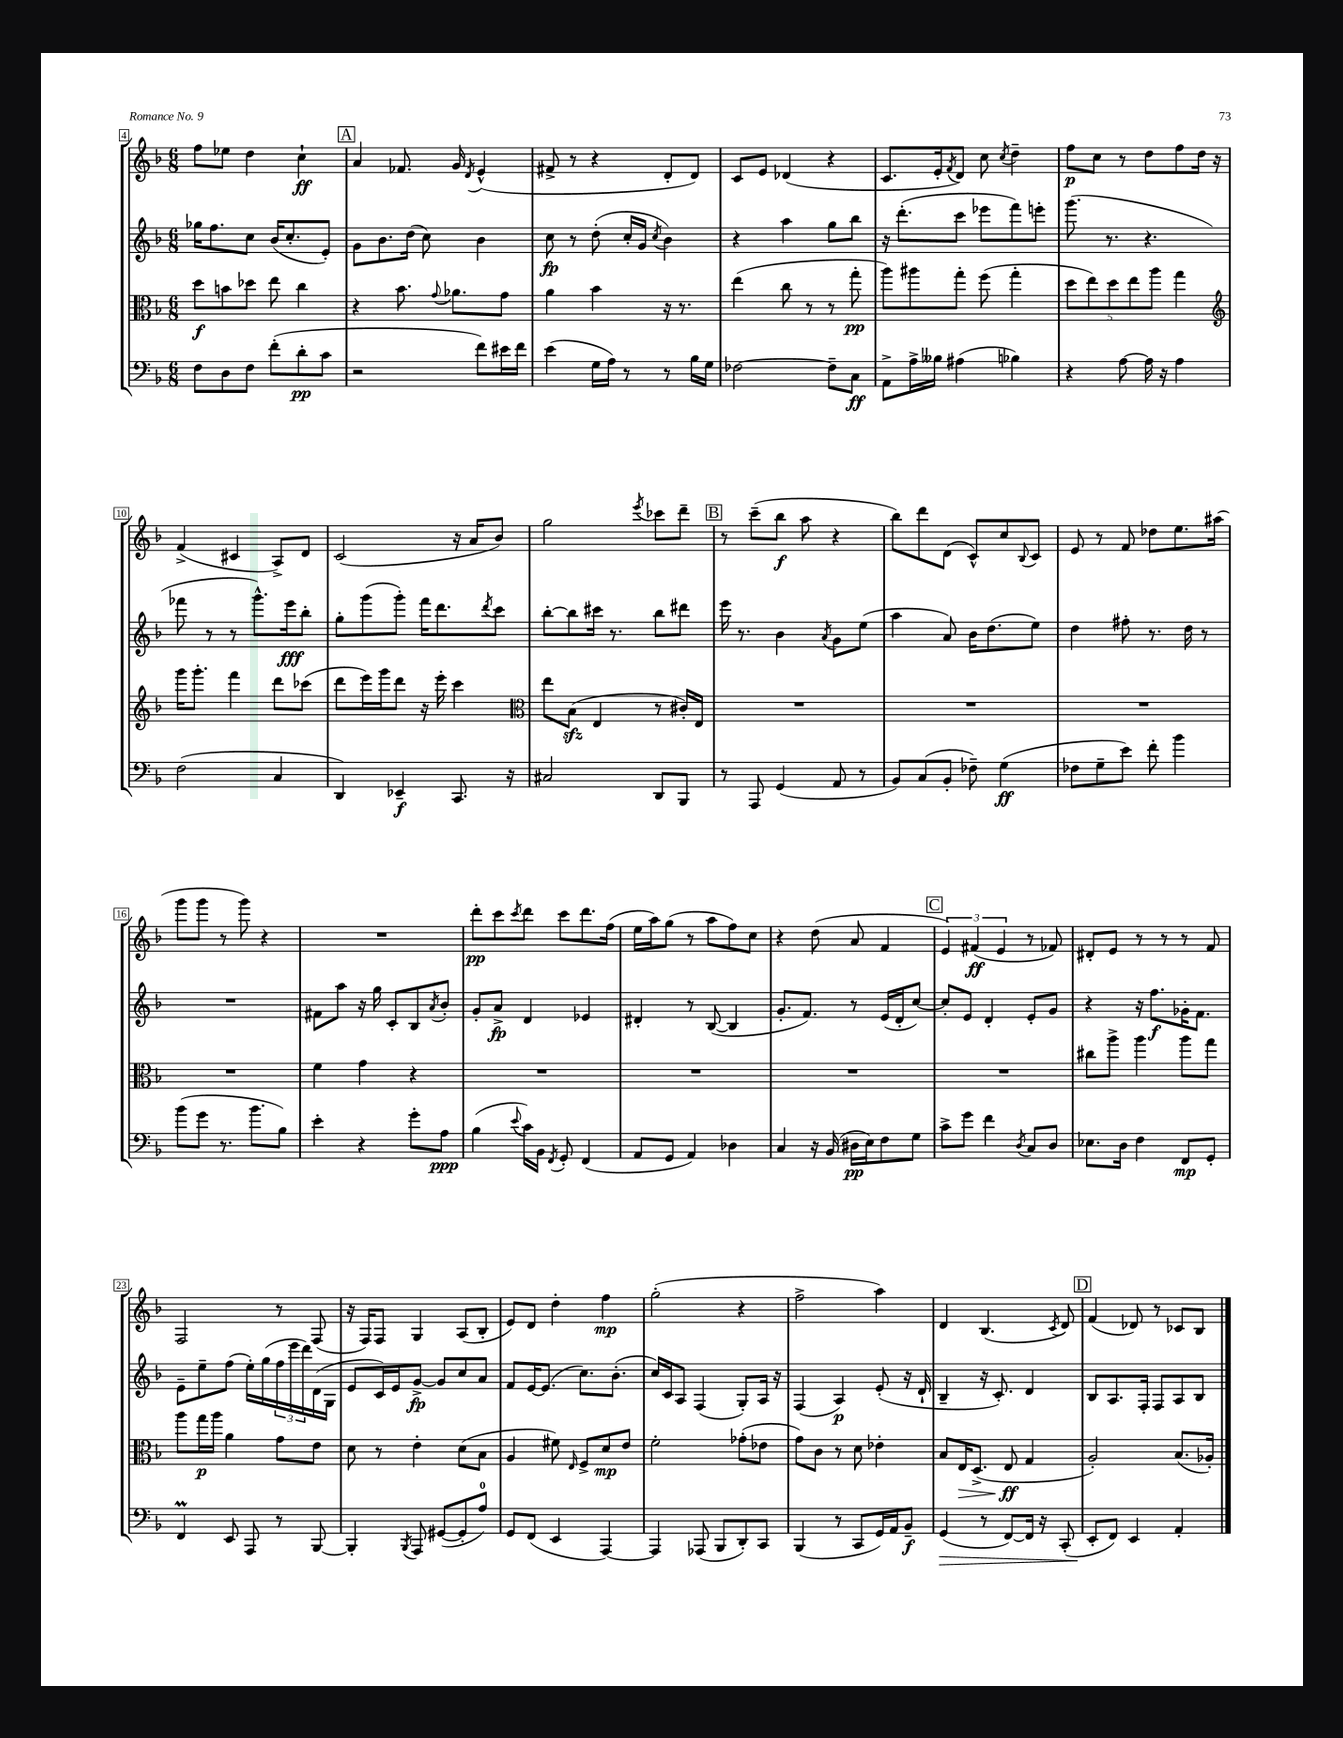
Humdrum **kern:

**kern	**kern	**kern	**kern
*staff4	*staff3	*staff2	*staff1
*clefF4	*clefC3	*clefG2	*clefG2
*k[b-]	*k[b-]	*k[b-]	*k[b-]
*M6/8	*M6/8	*M6/8	*M6/8
8F	8dd	16gg-	8ff
.	.	8.ff	.
8D	8b	.	8ee-
8F	8dd-	8cc	4dd
(8f'	8ee	(16b-	.
.	.	8.cc'	.
8d'	4cc	.	4cc`
8c	.	8e')	.
=	=	=	=
2r	4r	8g	4a
.	.	8.b-	.
.	8.b-	.	8.f-
.	.	(16dd	.
.	.	8cc)	.
.	8qqg	.	.
.	8.a-	.	16g
.	.	.	8qd
8f)	.	4b-	(4e^^
16e#	8g	.	.
16f	.	.	.
=	=	=	=
(4e	4a	8cc	8f#^
.	.	8r	8r
16G	4b-	(8dd'	4r
16A)	.	.	.
8r	.	16cc'	.
.	.	16g	.
.	.	8qcc	.
8r	16r	4b-)	8d'
.	8.r	.	.
16B-	.	.	8d)
16G	.	.	.
=	=	=	=
[2F-	(4ee	4r	8c
.	.	.	8e
.	8cc	4aa	(4d-
.	8r	.	.
8F-~]	8r	8gg	4r
8C	8gg'	8bb-	.
=	=	=	=
8AA^	8aa)	16r	8.c
.	.	(8.ddd'	.
16A^	8aa#	.	.
16B--	.	.	16e'
.	.	.	8qf
(4A#	8gg'	8ccc	8d)
.	(8ff	8eee-	8cc
.	.	.	8qcc
4B-)	4gg'	8fff)	4dd~
.	.	8eee'	.
=	=	=	=
4r	10dd	(8.ggg	8ff
.	10ee)	.	.
.	.	.	8cc
.	.	8.r	.
.	10dd	.	.
[8A	.	.	8r
.	10ee	.	.
16A]	.	4.r	8dd
.	10aa	.	.
16r	.	.	.
4A	4gg	.	8ff
.	.	.	16dd
.	.	.	16r
=	=	=	=
*	*clefG2	*	*
(2F	16ggg	8fff-	(4f^
.	8.ggg'	.	.
.	.	8r	.
.	4fff	8r	4c#
.	.	8.ggg^^)	.
4C	8ddd	.	8A^)
.	.	16eee	.
.	(8ccc-	8bb-'	8d
=	=	=	=
4DD)	8ddd	8gg'	(2c
.	16eee)	(8ggg	.
.	16ggg	.	.
4EE-~	8ddd	8ggg')	.
.	16r	16fff	.
.	16eee'	8.ddd	.
8.CC	4ccc	.	16r
.	.	.	16a
.	.	8qddd	.
.	.	8ccc	8b-)
16r	.	.	.
=	=	=	=
*	*clefC3	*	*
2C#	8ee	[8bb-'	2gg
.	(8B-	8bb-]	.
.	4E	16ccc#	.
.	.	8.r	.
.	.	.	8qeee
8DD	8r	8bb-	8ccc-
8BBB-	16c#')	8ddd#	8ddd~
.	16E	.	.
=	=	=	=
8r	2.r	16eee	8r
.	.	8.r	.
8AAA	.	.	(8ccc~
(4GG	.	4b-	8bb-
.	.	.	8aa
.	.	8qa	.
8AA	.	8g	4r
8r	.	(8ee	.
=	=	=	=
8BB-)	2.r	4aa	8bb-)
(8C	.	.	8ddd
8BB-'	.	8a)	(8d
8F-~)	.	16b-	8c^^)
.	.	(8.dd	.
(4G	.	.	8cc
.	.	.	8qqB-
.	.	8ee)	8c
=	=	=	=
8F-	2.r	4dd	8e
8G~	.	.	8r
8e)	.	8ff#'	8f
8f'	.	8.r	8dd-
4b-	.	.	8.ee
.	.	16dd	.
.	.	8r	.
.	.	.	(16aa#
=	=	=	=
(8b-	2.r	2.r	8ggg
8g	.	.	8ggg
8.r	.	.	8r
.	.	.	8ggg)
8.b-	.	.	.
.	.	.	4r
8B-)	.	.	.
=	=	=	=
4e'	4f	8f#	2.r
.	.	8aa	.
4r	4g	16r	.
.	.	16gg	.
.	.	8c'	.
8g'	4r	8B-	.
.	.	8qa	.
8A	.	8b-'	.
=	=	=	=
(4B-	2.r	8g'	8ddd'
.	.	8a^	8ccc
8qqe	.	.	8qccc
16c)	.	4d	8ddd
16BB-	.	.	.
8qFF	.	.	.
8GG'	.	.	8ccc
(4FF	.	4e-	8.ddd
.	.	.	(16ff
=	=	=	=
8AA	2.r	4d#'	16ee
.	.	.	16aa)
8GG	.	.	(8gg
4AA)	.	8r	8r
.	.	([8B-	8aa
4D-	.	4B-]	8ff)
.	.	.	8cc
=	=	=	=
4C	2.r	8.g'	4r
.	.	8.f)	.
16r	.	.	(8dd
(16BB-	.	.	.
16D#	.	8r	8a
16E)	.	.	.
8F	.	(16e	4f
.	.	16d'	.
8G	.	[8cc)	.
=	=	=	=
8c^	2.r	8cc']	6e)
8g	.	8e	.
.	.	.	(6f#
4f	.	4d'	.
.	.	.	6e
8qD	.	.	.
8C	.	8e'	8r
8D	.	8g	8f-)
=	=	=	=
8.E-	8cc#	4r	8d#'
.	8aa^	.	8e
16D	.	.	.
4F	4aa	16r	8r
.	.	8.ff	.
.	.	.	8r
8FF	8aa	16g-'	8r
.	.	8.f	.
8GG'	8gg	.	8f
=	=	=	=
4FF	8aa	8e~	2F
.	16gg	8ee~	.
.	16aa	.	.
8EE	4a	(8ff	.
8AAA	.	16ee')	.
.	.	(16gg	.
8r	8g	24ff	8r
.	.	24eee	.
.	.	24ddd)	.
[8BBB-	8e	(16d	(8F
.	.	16G	.
=	=	=	=
4BBB-']	8d	8e	16r
.	.	.	16F)
.	8r	16c)	8F
.	.	16e	.
8qBBB-	.	.	.
8AAA	4e'	[8g^	4G
([8GG#	.	8g]	.
8GG#']	(8d	8cc	(8A
8A)	8B-	8a	8B-'
=	=	=	=
8GG	4A	8f	8e)
(8FF	.	[16e	8d
.	.	(8.e]	.
4EE	8f#)	.	4dd'
.	16qqE	.	.
.	8F^	8.cc)	.
[4AAA)	8d	.	4ff
.	.	(8.b-'	.
.	8e	.	.
=	=	=	=
4AAA]	2f'	16cc)	(2gg'
.	.	16c	.
.	.	8A	.
(8AAA-	.	(4F	.
8BBB-	.	.	.
8DD')	(8g-'	8G')	4r
8CC	8e-	16A	.
.	.	16r	.
=	=	=	=
(4BBB-	8g)	(4F	2ff^
.	8c	.	.
8r	8r	4A)	.
8CC	8d	.	.
16GG)	4e-'	(8e'	4aa)
16AA	.	.	.
8BB-~	.	16r	.
.	.	16d`	.
=	=	=	=
(4GG	8B-	4B-~	4d
.	16E	.	.
.	(8.D^	.	.
8r	.	16r	(4.B-
.	.	8.c')	.
[8FF)	8E	.	.
16FF]	4G	4d	.
16r	.	.	.
.	.	.	8qc
(8CC'	.	.	8d)
=	=	=	=
8EE'	2A')	8B-	(4f
8FF)	.	8.A	.
4EE	.	.	8d-)
.	.	16F'	.
.	.	8F	8r
4AA'	(8.B-	8A	8c-
.	.	8B-	8B-
.	16A-')	.	.
==	==	==	==
*-	*-	*-	*-
